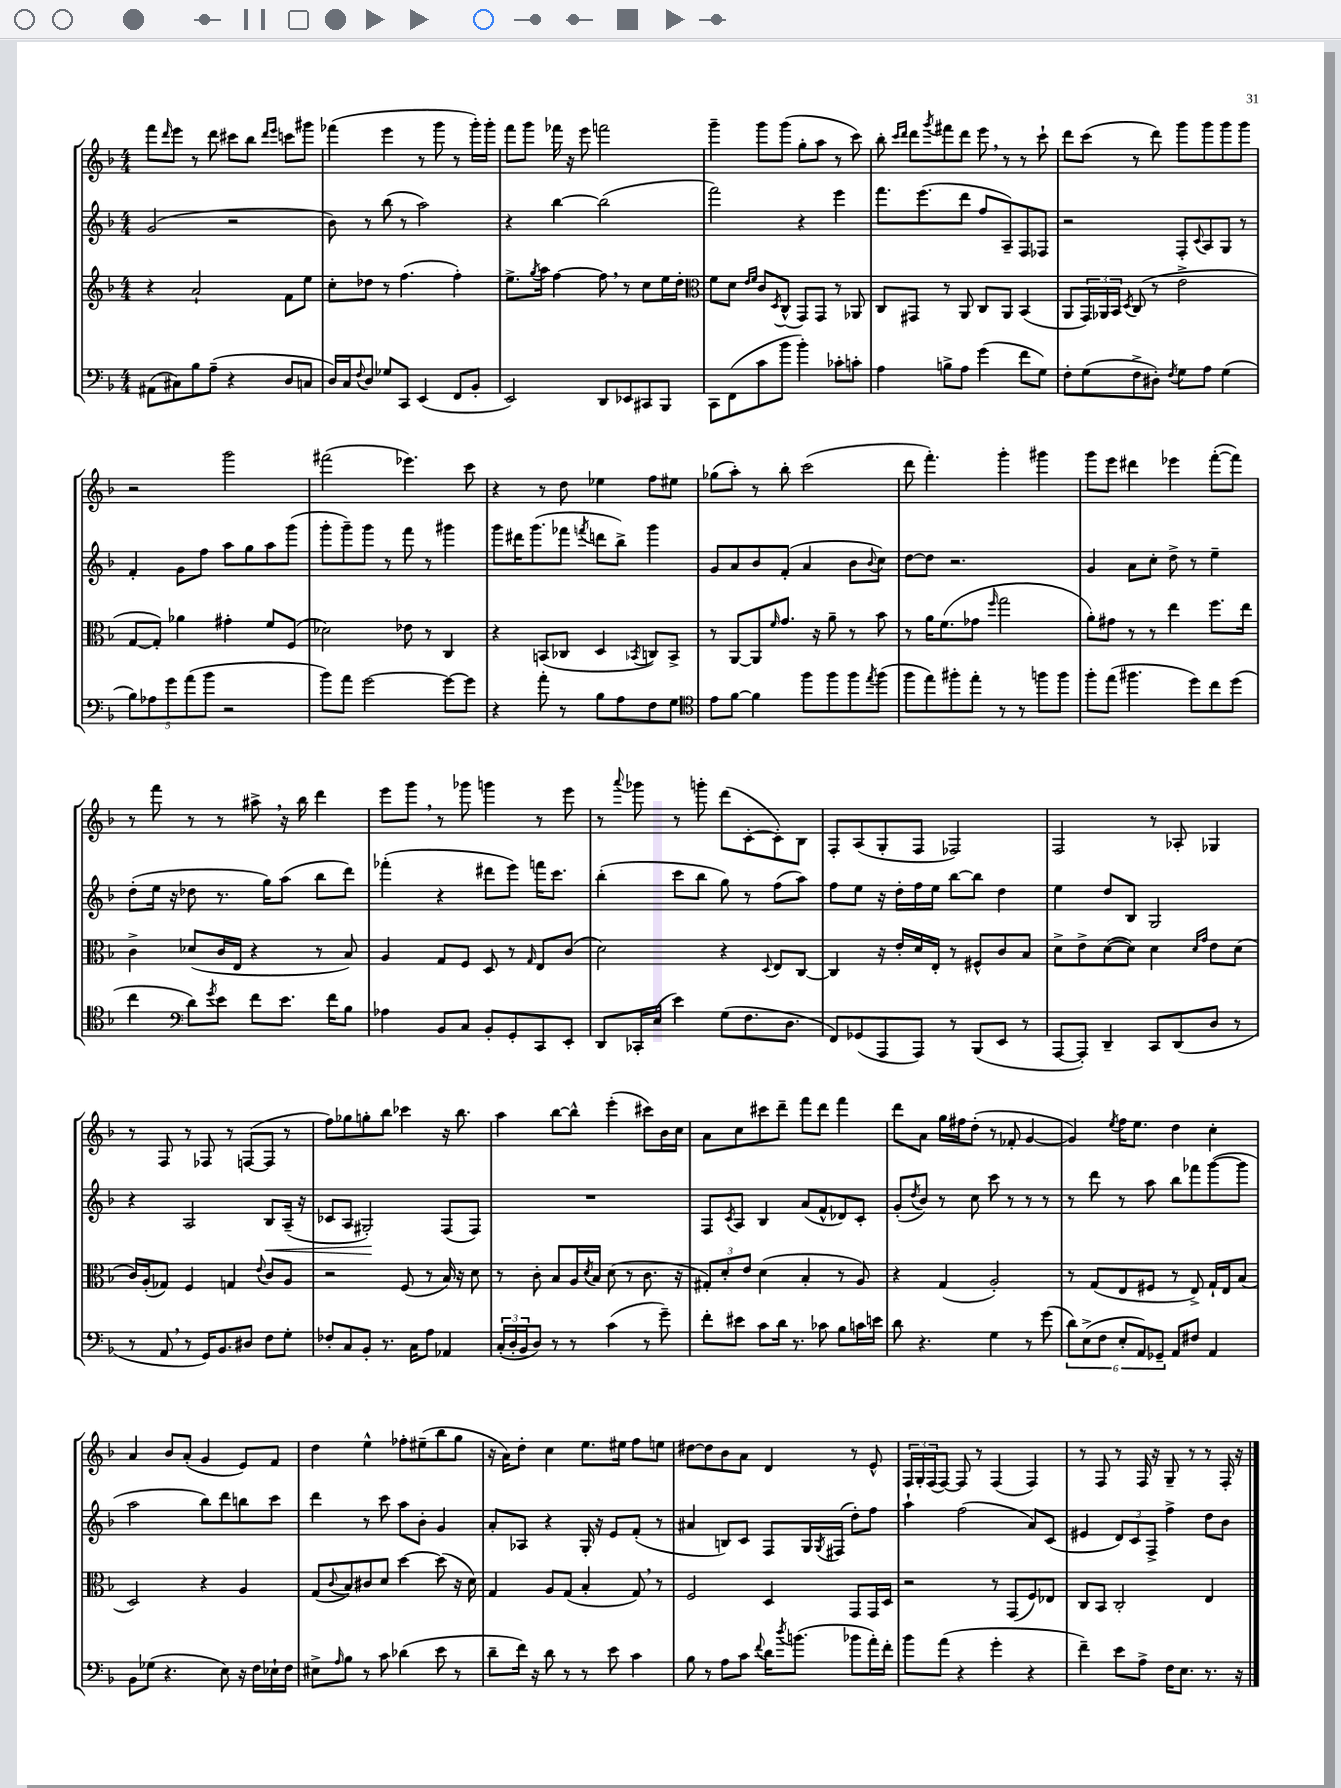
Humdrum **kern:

**kern	**kern	**kern	**kern
*staff4	*staff3	*staff2	*staff1
*clefF4	*clefG2	*clefG2	*clefG2
*k[b-]	*k[b-]	*k[b-]	*k[b-]
*M4/4	*M4/4	*M4/4	*M4/4
(8AA#	4r	(2g	8fff
.	.	.	16qqddd
8C#)	.	.	8eee
8B-	2a`	.	8r
(8A~	.	.	8ddd
4r	.	2r	8ccc#
.	.	.	8bb-
.	.	.	16qqddd
.	.	.	16qqeee
8D	8f	.	8ccc
8C	8ee	.	8ggg#
=	=	=	=
16D)	8cc'	8b-)	(4fff-
16C	.	.	.
8qqF	.	.	.
8D	8dd-	8r	.
8G-	8r	(8bb-	4eee
8CC	(4.ff	8r	.
(4EE	.	2aa)	8r
.	.	.	8ggg
8FF	4ff')	.	8r
8BB-'	.	.	16ggg')
.	.	.	16ggg'
=	=	=	=
2EE)	8.ee^	4r	8fff
.	.	.	8ggg
.	8qgg	.	.
.	16aa	.	.
.	[4ff	[4bb-	16fff-
.	.	.	16r
.	.	.	8eee
8DD	8ff]	(2bb-]	2fff
8EE-	8r	.	.
8CC#	8cc	.	.
8BBB-	16ee	.	.
.	16dd'	.	.
=	=	=	=
*	*clefC3	*	*
8CC	8f	2fff)	4ggg~
(8FF	8d	.	.
.	16qqe	.	.
.	16qqf	.	.
8c	8c	.	8ggg
.	8qD	.	.
8b-	(8C^^	.	(8ggg
4b-')	8GG)	4r	8gg'
.	8GG	.	8aa
8c-'	8r	4eee	8r
8c'	8AA-	.	8ccc)
=	=	=	=
4A	8C	8.fff	8bb-'
.	.	.	16qqccc
.	.	.	16qqddd
.	8GG#	.	8ddd
.	.	(8.eee	.
.	.	.	8qggg
8B^	8r	.	8fff#
8A	8AA	8ddd	8ddd
(4g	8C	8ff	8eee
.	8AA	8A~)	8r
8f	(4BB-	8F	8r
8G)	.	8F-	8ccc`
=	=	=	=
8F'	8AA	2r	8ddd
(8G	24GG)	.	(8ccc
.	24AA-	.	.
.	24BB-	.	.
.	8qD	.	.
8F^	(8C	.	8r
8D#')	8r	.	8ddd)
8qF	.	.	.
8G	2e^	8F'	8ggg
.	.	8qqc	.
8A	.	8A	8ggg
(4G	.	8G	8ggg
.	.	8r	8ggg
=	=	=	=
10B-)	[8G	4f'	2r
10A-	.	.	.
.	8G'])	.	.
10g	.	.	.
.	4a-	8g	.
(10a	.	.	.
.	.	8ff	.
10b-	.	.	.
2r	4g#'	8aa	2ggg
.	.	8gg	.
.	8f	8aa	.
.	(8F	(8ggg	.
=	=	=	=
8b-)	2d-)	8ggg'	(2fff#
8a	.	8ggg~)	.
[2g	.	8ggg	.
.	.	8r	.
.	8e-	8fff	4.eee-)
.	8r	8r	.
8g_	4C	4ggg#	.
8g]	.	.	8ccc
=	=	=	=
4r	4r	8ggg	4r
.	.	16ddd#	.
.	.	(8.ggg	.
8a'	(8BB	.	8r
8r	8C-	8fff-	8dd
.	.	8qfff	.
8B-	4D	8ddd	4ee-
8A	.	8bb-^)	.
.	8qBB-	.	.
8F	8C)	4ggg	8ff
8G	8BB-^	.	8ee#
=	=	=	=
*clefC4	*	*	*
8e	8r	8g	(8gg-
[8f	[8AA	8a	8aa')
4f]	8AA]	8b-	8r
.	16qqf	.	.
.	8.g	(8f'	8bb-'
8ff	.	4a	(2ccc
.	16r	.	.
8ff	8a~	.	.
8ff	8r	8b-	.
8qee	.	8qqb-	.
(8ff	8b-	8cc)	.
=	=	=	=
8ff	8r	[8dd	8ddd
8ee)	16a	8dd]	4.fff')
.	(8.f	.	.
8ff#'	.	2.r	.
8ee'	8g-	.	.
.	16qqff	.	.
8r	2gg	.	4ggg'
8r	.	.	.
8ff	.	.	4ggg#
8ff	.	.	.
=	=	=	=
8ff'	8a')	4g	8ggg
(8ee	8g#	.	8eee
4.ff#	8r	8a	4ddd#
.	8r	8cc'	.
.	4ee	8dd^	4eee-
8dd)	.	8r	.
8cc	8.ff	4ee~	([8fff'
(8dd	.	.	8fff])
.	16ee	.	.
=	=	=	=
4cc	4c^	(8dd'	8r
.	.	16ee	8fff
.	.	16r	.
*clefF4	*	*	*
8d)	(8d-	8dd-	8r
8qg	.	.	.
8e	16c	8.r	8r
.	16E	.	.
8f	4r	.	8aa#^
.	.	16gg)	.
8.e	.	(8aa	16r
.	.	.	16bb-
.	8r	8bb-	4ddd
16f	.	.	.
8B-	8B-)	8ddd)	.
=	=	=	=
4A-	4A	(4fff-'	8eee
.	.	.	8ggg
8BB-	8G	4r	8r
8C	8F	.	8ggg-
8BB-'	8D	8ddd#	4ggg
8GG'	8r	8eee)	.
.	16qqG	.	.
8CC	8E	16fff	8r
.	.	8.ccc	.
8EE'	(8c	.	8eee
=	=	=	=
8DD	2d)	(4bb-'	8r
.	.	.	8qqaaa
16CC-'	.	.	8ggg-
(16E	.	.	.
4e)	.	8ccc	8r
.	.	8bb-	8ggg'
(8G	4r	8gg)	(8ddd
8.F	.	8r	[8c'
.	8qqD	.	.
.	8E	(8ff	8c'])
8.D	.	.	.
.	[8C	8aa)	8B-
=	=	=	=
8FF)	4C]	8ff	8F'
(8GG-	.	8ee	(8A
8AAA	16r	16r	8G'
.	16e'	16dd'	.
8AAA)	16d	16ff	8F
.	16E'	16ee	.
8r	8r	[8bb-	2F-)
(8BBB-	8F#^^	8bb-]	.
8EE	8c	4dd	.
8r	8B-	.	.
=	=	=	=
[8AAA	8d^	4ee	2F
8AAA'])	8e^	.	.
4DD~	([8d	8dd	.
.	8d])	8B-	.
8CC	4d	2G	8r
(8DD	.	.	8A-'
.	16qqd	.	.
.	16qqg	.	.
8D	8e	.	4G-
8r	(8d	.	.
=	=	=	=
8r	16c)	4r	8r
.	(16A'	.	.
8AA	8G-)	.	8F
8r	4F	2A	8r
16GG)	.	.	8F-
8.BB-	.	.	.
.	4G	.	8r
8D#	.	.	([8F
.	8qqe	.	.
8F	8c	8B-	8F]
8G'	8A	(16A~	8r
.	.	16r	.
=	=	=	=
8F-'	2r	8c-	8ff)
8C	.	8A	8gg-
8BB-'	.	2G#')	8gg'
8.r	.	.	8bb-
.	(8F	.	4ccc-
16C	.	.	.
8A	8r	.	.
4AA-	16B-)	(8F	16r
.	16r	.	8.bb-
.	8d	8F)	.
=	=	=	=
(24C'	8r	1r	4aa
24D'	.	.	.
24BB-	.	.	.
8D)	8c'	.	.
8r	8B-	.	[8bb-
8r	16A	.	8bb-^^]
.	8qd	.	.
.	16B-	.	.
(4c	(8d	.	(4eee'
.	8r	.	.
8r	8.c	.	8ccc#)
8g~)	.	.	16b-
.	16r	.	16cc
=	=	=	=
8f'	12G#')	8F	8a
.	12d'	.	.
.	.	8qc	.
8e#	.	8A	8cc
.	12e	.	.
8c	(4d	4B-	8ccc#
16d	.	.	8ddd~
8.r	.	.	.
.	4B-'	(8a	8fff
8c-	.	8f^^	8ddd
8B-	8r	8d-)	4fff
16c	8A)	8c'	.
16e	.	.	.
=	=	=	=
8d	4r	(8g'	8ddd
.	.	8qdd	.
4.r	.	8b-)	8a
.	(4G	8r	16gg
.	.	.	16ff#
.	.	8cc	(8dd'
4G	2A')	8ccc	8r
.	.	8r	8f-'
8r	.	8r	[4g
(8g	.	8r	.
=	=	=	=
12d)	8r	8r	4g])
(12E^	.	.	.
.	(8G	8ddd	.
12F	.	.	.
.	.	.	8qee
12E'	8E	8r	16ff
.	.	.	8.ee
12AA)	.	.	.
.	8F#	8aa	.
12GG-~	.	.	.
8AA	8r	8bb-	4dd
8F#	8E^)	8fff-	.
4AA	16G`	([8ggg	4cc'
.	16E	.	.
.	(8B-	8ggg]	.
=	=	=	=
8BB-	2D)	2aa	4a
(8G-	.	.	.
4.r	.	.	8b-
.	.	.	(8a'
.	4r	8bb-)	4g
8E)	.	8ddd	.
16r	4A	8bb	8e)
16F	.	.	.
16E-`	.	8ccc	8f
16F	.	.	.
=	=	=	=
8E#^	(8G	4ddd	4dd
16qqA	8qqc	.	.
8B-	8B-)	.	.
8r	8c#	8r	4ee^^
8c	8d	8ccc	.
(4d-	[4dd	8aa	8ff-'
.	.	8b-'	(8ee#~
8e	(8dd]	4g	8bb-
8r	16r	.	8gg
.	16d)	.	.
=	=	=	=
8d~	4G	8a'	16r
.	.	.	16a)
16f)	.	8A-	8dd'
16r	.	.	.
8d	8A	4r	4cc
8r	(8G	.	.
8r	4B-'	16G'	8.ee
.	.	16r	.
8e	.	8e	.
.	.	.	16ee#
4c	8G)	(8f'	8ff
.	8r	8r	8ee
=	=	=	=
8B-	2F	4a#	[8dd#
8r	.	.	8dd#]
8A	.	8B)	8b-
8c	.	8c	8a
8qqf	.	.	.
16d	4D	8F	4d
8qdd	.	.	.
(8.b	.	.	.
.	.	16G	.
.	.	8qG	.
.	.	(16F#	.
8b-	8GG	8dd')	8r
16a')	16GG	8ff	8e^^
16f'	16D	.	.
=	=	=	=
8b-	2r	4aa`	24F
.	.	.	24G'
.	.	.	(24F
(8a	.	.	[8F)
4r	.	(2ff	8F]
.	.	.	8r
4g'	8r	.	(4F
.	(8GG	.	.
4r	8F)	8a)	4F)
.	8E-	(8c	.
=	=	=	=
4f~)	8C	4e#	8r
.	8BB-	.	8F
8e	2C'	12d)	8r
.	.	12c	.
8A^	.	.	16F
.	.	12F^	.
.	.	.	16r
16F	.	4ff^	8G~
8.E	.	.	.
.	.	.	8r
8.r	4E	8dd	8r
.	.	8b-	16F'
16r	.	.	16r
==	==	==	==
*-	*-	*-	*-
